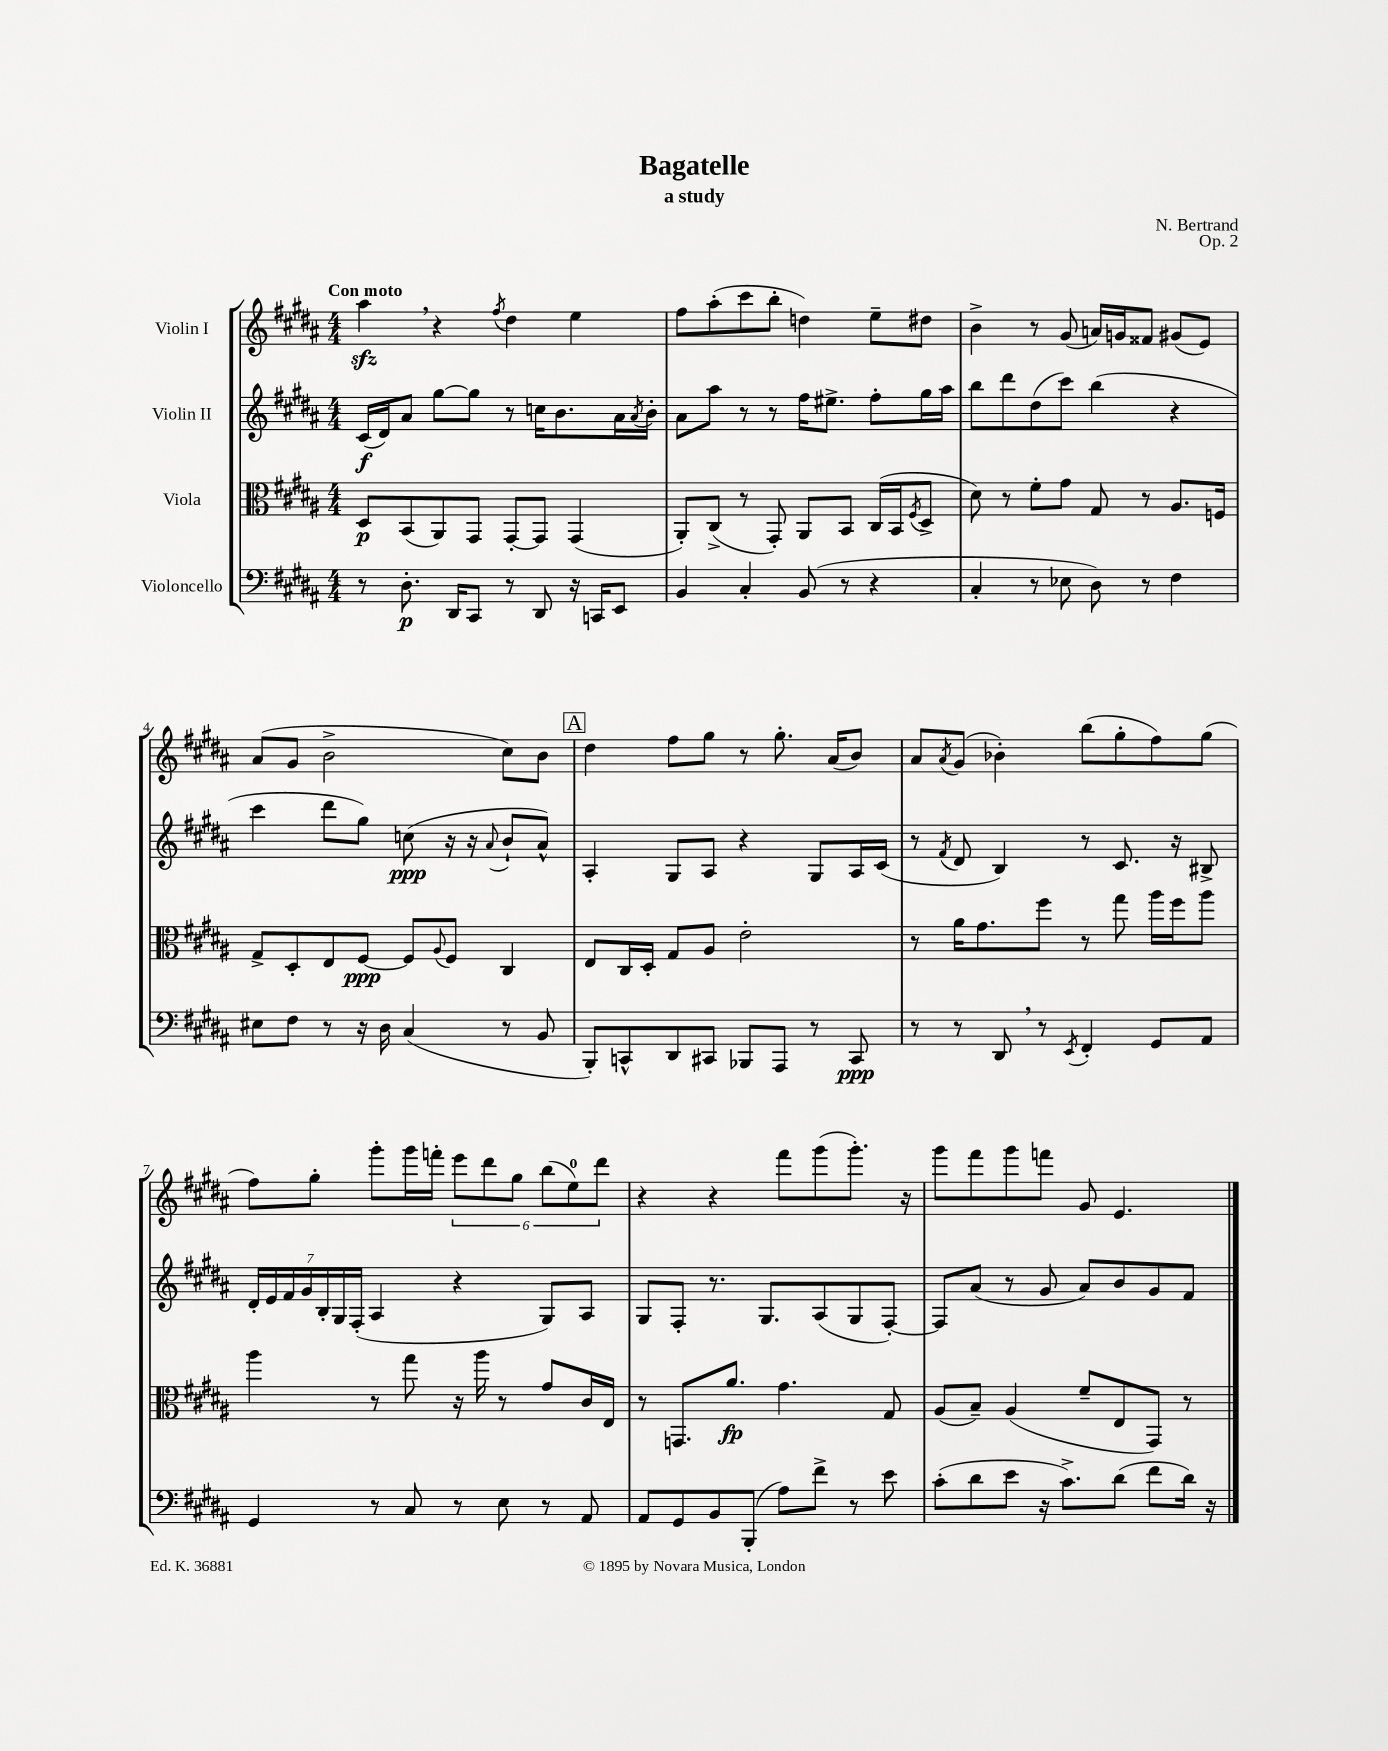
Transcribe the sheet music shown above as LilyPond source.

\header { title = "Bagatelle" composer = "N. Bertrand" subtitle = "a study" opus = "Op. 2" }
<<
\new StaffGroup <<
\new Staff = "s0" \with { instrumentName = "Violin I" } {
    \clef treble \key b \major \numericTimeSignature \time 4/4 \tempo "Con moto"
    ais''4\sfz \breathe r4 \acciaccatura { fis''8 } dis''4 e''4 |
    fis''8 ais''8-.( cis'''8 b''8-. d''4) e''8-- dis''8 |
    b'4-> r8 gis'8( a'16) g'16 fisis'8 gis'8( e'8) |
    ais'8( gis'8 b'2-> cis''8) b'8 |
    \mark \markup { \box "A" } dis''4 fis''8 gis''8 r8 gis''8.-. ais'16( b'8) |
    ais'8 \acciaccatura { ais'8 } gis'8( bes'4-.) b''8( gis''8-. fis''8) gis''8( |
    fis''8) gis''8-. gis'''8-. gis'''16 f'''16-. \tuplet 6/4 { e'''8 dis'''8 gis''8 b''8( e''8-0) dis'''8 } |
    r4 r4 fis'''8 gis'''8( gis'''8.-.) r16 |
    gis'''8 fis'''8 gis'''8 f'''8 gis'8 e'4. \bar "|." |
}
\new Staff = "s1" \with { instrumentName = "Violin II" } {
    \clef treble \key b \major \numericTimeSignature \time 4/4
    cis'16\f( dis'16) ais'8 gis''8~ gis''8 r8 c''16 b'8. ais'16 \acciaccatura { ais'8 } b'16-. |
    ais'8 ais''8 r8 r8 fis''16 eis''8.-> fis''8-. gis''16 ais''16 |
    b''8 dis'''8 dis''8( cis'''8) b''4( r4 |
    cis'''4 dis'''8 gis''8) c''8\ppp( r16 r16 \appoggiatura { ais'8 } b'8-! ais'8-^) |
    \mark \markup { \box "A" } ais4-. gis8 ais8 r4 gis8 ais16 cis'16( |
    r8 \acciaccatura { fis'8 } dis'8 b4) r8 cis'8. r16 bis8-> |
    \tuplet 7/4 { dis'16-. e'16 fis'16 gis'16 b16-. gis16 fis16-.( } ais4 r4 gis8) ais8 |
    gis8 fis8-. r8. gis8. ais8( gis8 fis8~-.) |
    fis8 ais'8( r8 gis'8 ais'8) b'8 gis'8 fis'8 \bar "|." |
}
\new Staff = "s2" \with { instrumentName = "Viola" } {
    \clef alto \key b \major \numericTimeSignature \time 4/4
    dis8\p b,8( ais,8) gis,8 gis,8~-. gis,8 gis,4( |
    ais,8-.) cis8->( r8 gis,8-.) ais,8 b,8 cis16( b,16 \acciaccatura { fis8 } dis8-> |
    dis'8) r8 fis'8-. gis'8 gis8 r8 ais8. f16 |
    gis8-> dis8-. e8 fis8~\ppp fis8 \appoggiatura { ais8 } fis8 cis4 |
    \mark \markup { \box "A" } e8 cis16 dis16-. gis8 ais8 e'2-. |
    r8 ais'16 gis'8. fis''8 r8 gis''8 ais''16 fis''16 ais''8 |
    ais''4 r8 gis''8 r16 ais''16 r8 gis'8 cis'16 e16 |
    r8 g,8. ais'8.\fp gis'4. gis8 |
    ais8( b8--) ais4( fis'8-- e8 gis,8) r8 \bar "|." |
}
\new Staff = "s3" \with { instrumentName = "Violoncello" } {
    \clef bass \key b \major \numericTimeSignature \time 4/4
    r8 dis8.-.\p dis,16 cis,8 r8 dis,8 r16 c,16 e,8 |
    b,4 cis4-. b,8( r8 r4 |
    cis4-. r8 ees8 dis8) r8 fis4 |
    eis8 fis8 r8 r16 dis16 cis4( r8 b,8 |
    \mark \markup { \box "A" } b,,8-.) c,8-^ dis,8 cis,8 bes,,8 ais,,8 r8 cis,8\ppp |
    r8 r8 dis,8 \breathe r8 \acciaccatura { e,8 } fis,4-. gis,8 ais,8 |
    gis,4 r8 cis8 r8 e8 r8 ais,8 |
    ais,8 gis,8 b,8 b,,8-.( ais8) fis'8-> r8 e'8 |
    cis'8-.( dis'8 e'8 r16 cis'8.->) dis'8( fis'8 dis'16) r16 \bar "|." |
}
>>
>>
